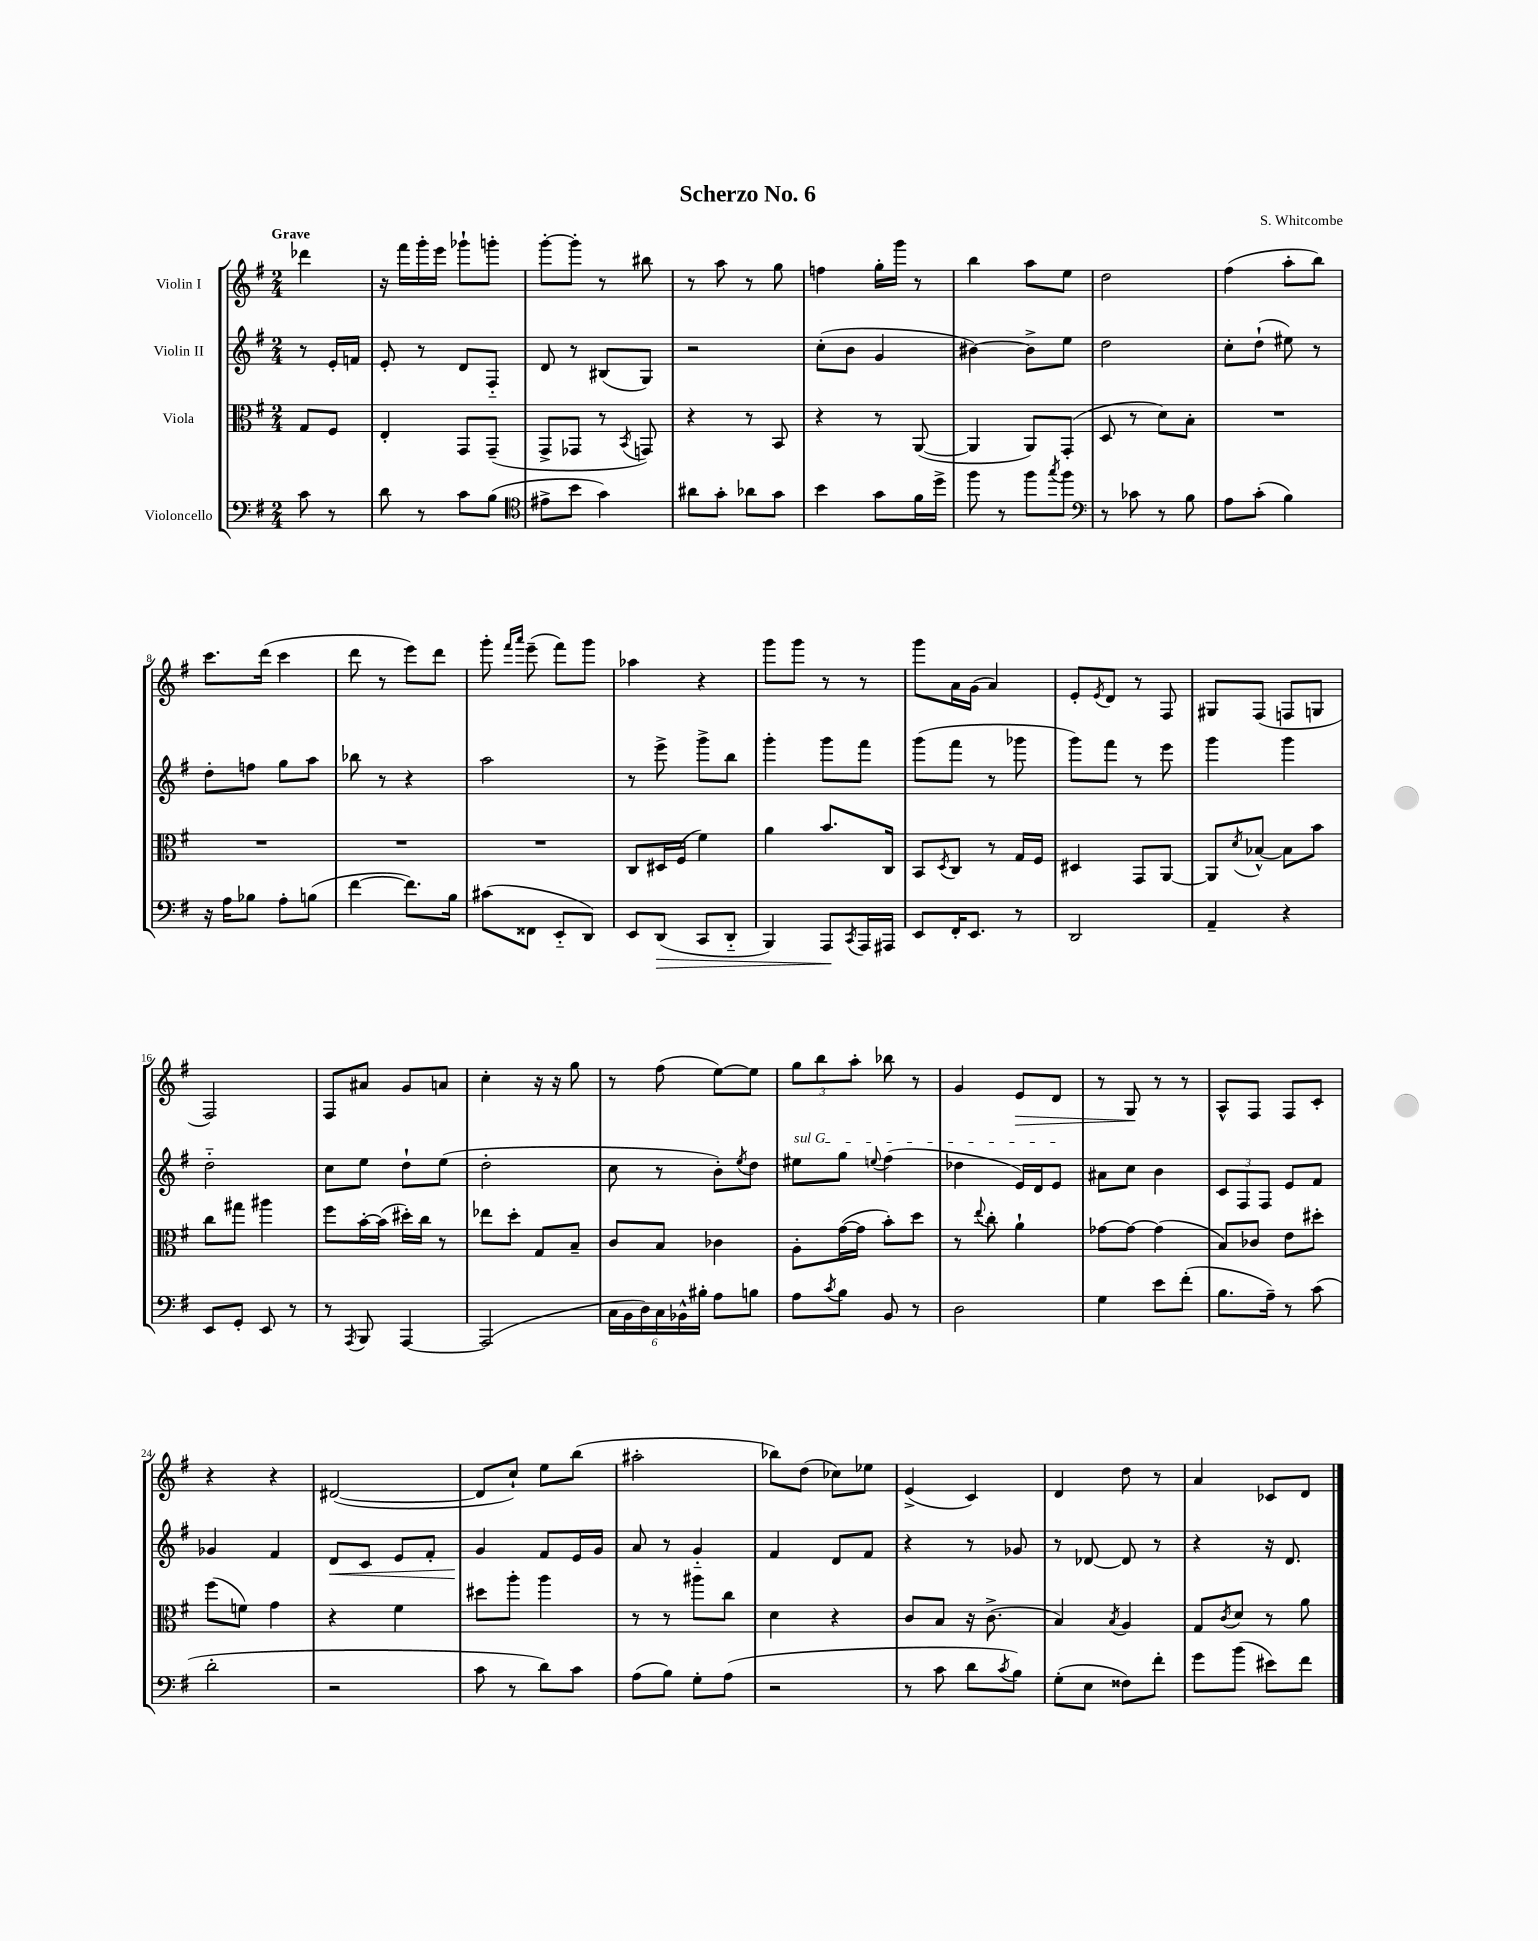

**kern	**dynam	**kern	**kern	**dynam	**kern	**dynam
*part4	*part4	*part3	*part2	*part2	*part1	*part1
*staff4	*staff4	*staff3	*staff2	*staff2	*staff1	*staff1
*I"Violoncello	*	*I"Viola	*I"Violin II	*	*I"Violin I	*
*clefF4	*	*clefC3	*clefG2	*	*clefG2	*
*k[f#]	*	*k[f#]	*k[f#]	*	*k[f#]	*
*M2/4	*	*M2/4	*M2/4	*	*M2/4	*
=	=	=	=	=	=	=
!	!	!	!	!	!LO:TX:a:B:t=Grave	!
8c\	.	8G/L	8r	.	4ddd-X\	.
8r	.	8F#/J	16e'/LL	.	.	.
.	.	.	16fn/JJ	.	.	.
=1	=1	=1	=1	=1	=1	=1
8d\	.	4E'/	8e'/	.	16r	.
.	.	.	.	.	16fff#\LL	.
8r	.	.	8r	.	16ggg'\	.
.	.	.	.	.	16eee\JJ	.
8c\L	.	8GG/L	8d/L	.	8ggg-X`\L	.
(8B\J	.	(8GG~/J	8F#/J	.	8gggn'\J	.
=2	=2	=2	=2	=2	=2	=2
*clefC4	*	*	*	*	*	*
8e#X^\L	.	8GG^/L	8d/	.	[8ggg'\L	.
8b\J	.	8GG-X/J	8r	.	8ggg'\J]	.
4g\)	.	8r	(8B#X/L	.	8r	.
.	.	8qBB/	.	.	.	.
.	.	8GGn/)	8G/J)	.	8bb#X\	.
=3	=3	=3	=3	=3	=3	=3
8a#X\L	.	4r	2r	.	8r	.
8g'\J	.	.	.	.	8aa\	.
8a-X\L	.	8r	.	.	8r	.
8g\J	.	8BB/	.	.	8gg\	.
=4	=4	=4	=4	=4	=4	=4
4b\	.	4r	(8cc'\L	.	4ffn\	.
.	.	.	8b\J	.	.	.
8g\L	.	8r	4g/	.	16gg'\LL	.
.	.	.	.	.	16ggg\JJ	.
16f#\L	.	([8AA/	.	.	8r	.
16dd^\JJ	.	.	.	.	.	.
=5	=5	=5	=5	=5	=5	=5
8ff#\	.	4AA/]	[4b#X\)	.	4bb\	.
8r	.	.	.	.	.	.
8ff#\L	.	8AA/L)	8b#^\L]	.	8aa\L	.
8qgg/	.	.	.	.	.	.
8ff#\J	.	(8GG'/J	8ee\J	.	8ee\J	.
=6	=6	=6	=6	=6	=6	=6
*clefF4	*	*	*	*	*	*
8r	.	8D/	2dd\	.	2dd\	.
8c-X\	.	8r	.	.	.	.
8r	.	8d\L)	.	.	.	.
8B\	.	8B'\J	.	.	.	.
=7	=7	=7	=7	=7	=7	=7
8A\L	.	2r	8cc'\L	.	(4ff#\	.
(8c'\J	.	.	(8dd`\J	.	.	.
4B\)	.	.	8ee#X\)	.	8aa'\L	.
.	.	.	8r	.	8bb\J)	.
!!LO:LB:g=z
=8	=8	=8	=8	=8	=8	=8
16r	.	2r	8dd'\L	.	8.ccc\L	.
16A\KL	.	.	.	.	.	.
8B-X\J	.	.	8ffn\J	.	.	.
.	.	.	.	.	(16ddd\Jk	.
8A'\L	.	.	8gg\L	.	4ccc\	.
(8Bn\J	.	.	8aa\J	.	.	.
=9	=9	=9	=9	=9	=9	=9
[4f#\	.	2r	8bb-X\	.	8ddd\	.
.	.	.	8r	.	8r	.
8.f#\L])	.	.	4r	.	8eee\L)	.
.	.	.	.	.	8ddd\J	.
16B\Jk	.	.	.	.	.	.
=10	=10	=10	=10	=10	=10	=10
(8c#X\L	.	2r	2aa\	.	8ggg'\	.
.	.	.	.	.	16qqfff#/LL	.
.	.	.	.	.	16qqaaa/JJ	.
8FF##X\J	.	.	.	.	(8eee~\	.
8EE/L	.	.	.	.	8fff#\L)	.
8DD/J)	.	.	.	.	8ggg\J	.
=11	=11	=11	=11	=11	=11	=11
8EE/L	.	8C/L	8r	.	4aa-X\	.
!	!LO:HP:b	!	!	!	!	!
(8DD/J	>	16D#X/L	8eee^\	.	.	.
.	.	(16F#/JJ	.	.	.	.
8CC/L	.	4f#\)	8ggg^\L	.	4r	.
8DD/J	.	.	8bb\J	.	.	.
=12	=12	=12	=12	=12	=12	=12
4BBB/)	.	4a\	4ggg'\	.	8ggg\L	.
.	.	.	.	.	8ggg\J	.
8AAA/L	.	8.b/L	8ggg\L	.	8r	.
8qCC/	.	.	.	.	.	.
16AAA/L	]	.	8fff#\J	.	8r	.
16AAA#X/JJ	.	16C/Jk	.	.	.	.
=13	=13	=13	=13	=13	=13	=13
8EE/L	.	8BB/L	(8ggg\L	.	8ggg\L	.
.	.	8qD/	.	.	.	.
16FF#'/K	.	8C/J	8fff#\J	.	16a\L	.
8.EE/J	.	.	.	.	(16g\JJ	.
.	.	8r	8r	.	4a/)	.
8r	.	16G/LL	8ggg-X\	.	.	.
.	.	16F#/JJ	.	.	.	.
=14	=14	=14	=14	=14	=14	=14
2DD/	.	4D#X/	8ggg\L)	.	8e'/L	.
.	.	.	.	.	8qe/	.
.	.	.	8fff#\J	.	8d/J	.
.	.	8GG/L	8r	.	8r	.
.	.	[8AA/J	8eee\	.	8F#/	.
=15	=15	=15	=15	=15	=15	=15
4AA~/	.	8AA/L]	4ggg\	.	8G#X/L	.
.	.	8qd/	.	.	.	.
.	.	[8B-X^^/J	.	.	(8F#/J	.
4r	.	8B-\L]	4ggg\	.	8Fn/L	.
.	.	8b\J	.	.	8Gn/J	.
!!LO:LB:g=z
=16	=16	=16	=16	=16	=16	=16
8EE/L	.	8cc\L	2dd\	.	2F#/)	.
8GG'/J	.	8gg#X\J	.	.	.	.
8EE/	.	4aa#X\	.	.	.	.
8r	.	.	.	.	.	.
=17	=17	=17	=17	=17	=17	=17
8r	.	8ff#\L	8cc\L	.	8F#/L	.
8qAAA/	.	.	.	.	.	.
8BBB/	.	[16b'\L	8ee\J	.	8a#X/J	.
.	.	(16b\JJ]	.	.	.	.
[4AAA/	.	16dd#X'\LL)	8dd`\L	.	8g/L	.
.	.	16cc\JJ	.	.	.	.
.	.	8r	(8ee\J	.	8an/J	.
=18	=18	=18	=18	=18	=18	=18
(2AAA/]	.	8ee-X\L	2dd'\	.	4cc'\	.
.	.	8dd'\J	.	.	.	.
.	.	8G/L	.	.	16r	.
.	.	.	.	.	16r	.
.	.	8B~/J	.	.	8gg\	.
=19	=19	=19	=19	=19	=19	=19
24C\LL	.	8c/L	8cc\	.	8r	.
24BB\	.	.	.	.	.	.
24D\)	.	.	.	.	.	.
24C\	.	8B/J	8r	.	(8ff#\	.
24BB-X^^\	.	.	.	.	.	.
24B#X'\JJ	.	.	.	.	.	.
8A\L	.	4c-X\	8b'\L)	.	[8ee\L)	.
.	.	.	8qee/	.	.	.
8Bn\J	.	.	8dd\J	.	8ee\J]	.
=20	=20	=20	=20	=20	=20	=20
!	!	!	!LO:TX:a:i:t=sul G	!	!	!
8A\L	.	8A'\L	8ee#X\L	.	12gg\L	.
.	.	.	.	.	12bb\	.
8qc/	.	.	.	.	.	.
8B\J	.	([16g\L	8gg\J	.	.	.
.	.	.	.	.	12aa'\J	.
.	.	16g\JJ]	.	.	.	.
.	.	.	8qqeen/	.	.	.
8BB/	.	8b'\L)	(4ff#\	.	8bb-X\	.
8r	.	8dd\J	.	.	8r	.
=21	=21	=21	=21	=21	=21	=21
2D\	.	8r	4dd-X\	.	4g/	.
.	.	8qqee/	.	.	.	.
.	.	8cc'\	.	.	.	.
!	!	!	!	!	!	!LO:HP:b
.	.	4a`\	16e/LL)	.	8e/L	>
.	.	.	16d/J	.	.	.
.	.	.	8e/J	.	8d/J	.
=22	=22	=22	=22	=22	=22	=22
4G\	.	[8g-X\L	8a#X\L	.	8r	.
.	.	8g-\J_	8cc\J	.	8G/	.
8e\L	.	(4g-\]	4b\	.	8r	]
(8f#'\J	.	.	.	.	8r	.
=23	=23	=23	=23	=23	=23	=23
8.B\L	.	8B/L)	12c/L	.	8A^^/L	.
.	.	.	12F#/	.	.	.
.	.	8c-X/J	.	.	8F#/J	.
.	.	.	12F#/J	.	.	.
16A~\Jk)	.	.	.	.	.	.
8r	.	8e\L	8e/L	.	8F#/L	.
(8c\	.	8dd#X'\J	8f#/J	.	8c'/J	.
!!LO:LB:g=z
=24	=24	=24	=24	=24	=24	=24
2d'\	.	(8ff#\L	4g-X/	.	4r	.
.	.	8fn\J)	.	.	.	.
.	.	4g\	4f#/	.	4r	.
=25	=25	=25	=25	=25	=25	=25
!	!	!	!	!LO:HP:b	!	!
2r	.	4r	8d/L	<	([2d#X/	.
.	.	.	8c/J	.	.	.
.	.	4f#\	8e/L	.	.	.
.	.	.	8f#'/J	.	.	.
=26	=26	=26	=26	=26	=26	=26
8c\	.	8dd#X\L	4g/	.	8d#/L]	.
8r	.	8aa'\J	.	.	8cc`/J)	.
8d\L)	.	4aa\	8f#/L	[	8ee\L	.
8c\J	.	.	16e/L	.	(8bb\J	.
.	.	.	16g/JJ	.	.	.
=27	=27	=27	=27	=27	=27	=27
(8A\L	.	8r	8a/	.	2aa#X'\	.
8B\J)	.	8r	8r	.	.	.
8G'\L	.	8aa#X\L	4g/	.	.	.
(8A\J	.	8cc\J	.	.	.	.
=28	=28	=28	=28	=28	=28	=28
2r	.	4d\	4f#/	.	8bb-X\L)	.
.	.	.	.	.	(8dd\J	.
.	.	4r	8d/L	.	8cc-X\L)	.
.	.	.	8f#/J	.	8ee-X\J	.
=29	=29	=29	=29	=29	=29	=29
8r	.	8c/L	4r	.	(4e^/	.
8c\	.	8B/J	.	.	.	.
8d\L	.	16r	8r	.	4c/)	.
.	.	(8.c^\	.	.	.	.
8qc/	.	.	.	.	.	.
8B\J)	.	.	8g-X/	.	.	.
=30	=30	=30	=30	=30	=30	=30
(8G'\L	.	4B/)	8r	.	4d/	.
8E\J	.	.	[8d-X/	.	.	.
.	.	8qB/	.	.	.	.
8F##X\L)	.	4A/	8d-/]	.	8dd\	.
8f#'\J	.	.	8r	.	8r	.
=31	=31	=31	=31	=31	=31	=31
8g\L	.	8G/L	4r	.	4a/	.
.	.	8qc/	.	.	.	.
(8b\J	.	8d/J	.	.	.	.
8e#X\L)	.	8r	16r	.	8c-X/L	.
.	.	.	8.d/	.	.	.
8f#\J	.	8a\	.	.	8d/J	.
==	==	==	==	==	==	==
*-	*-	*-	*-	*-	*-	*-
